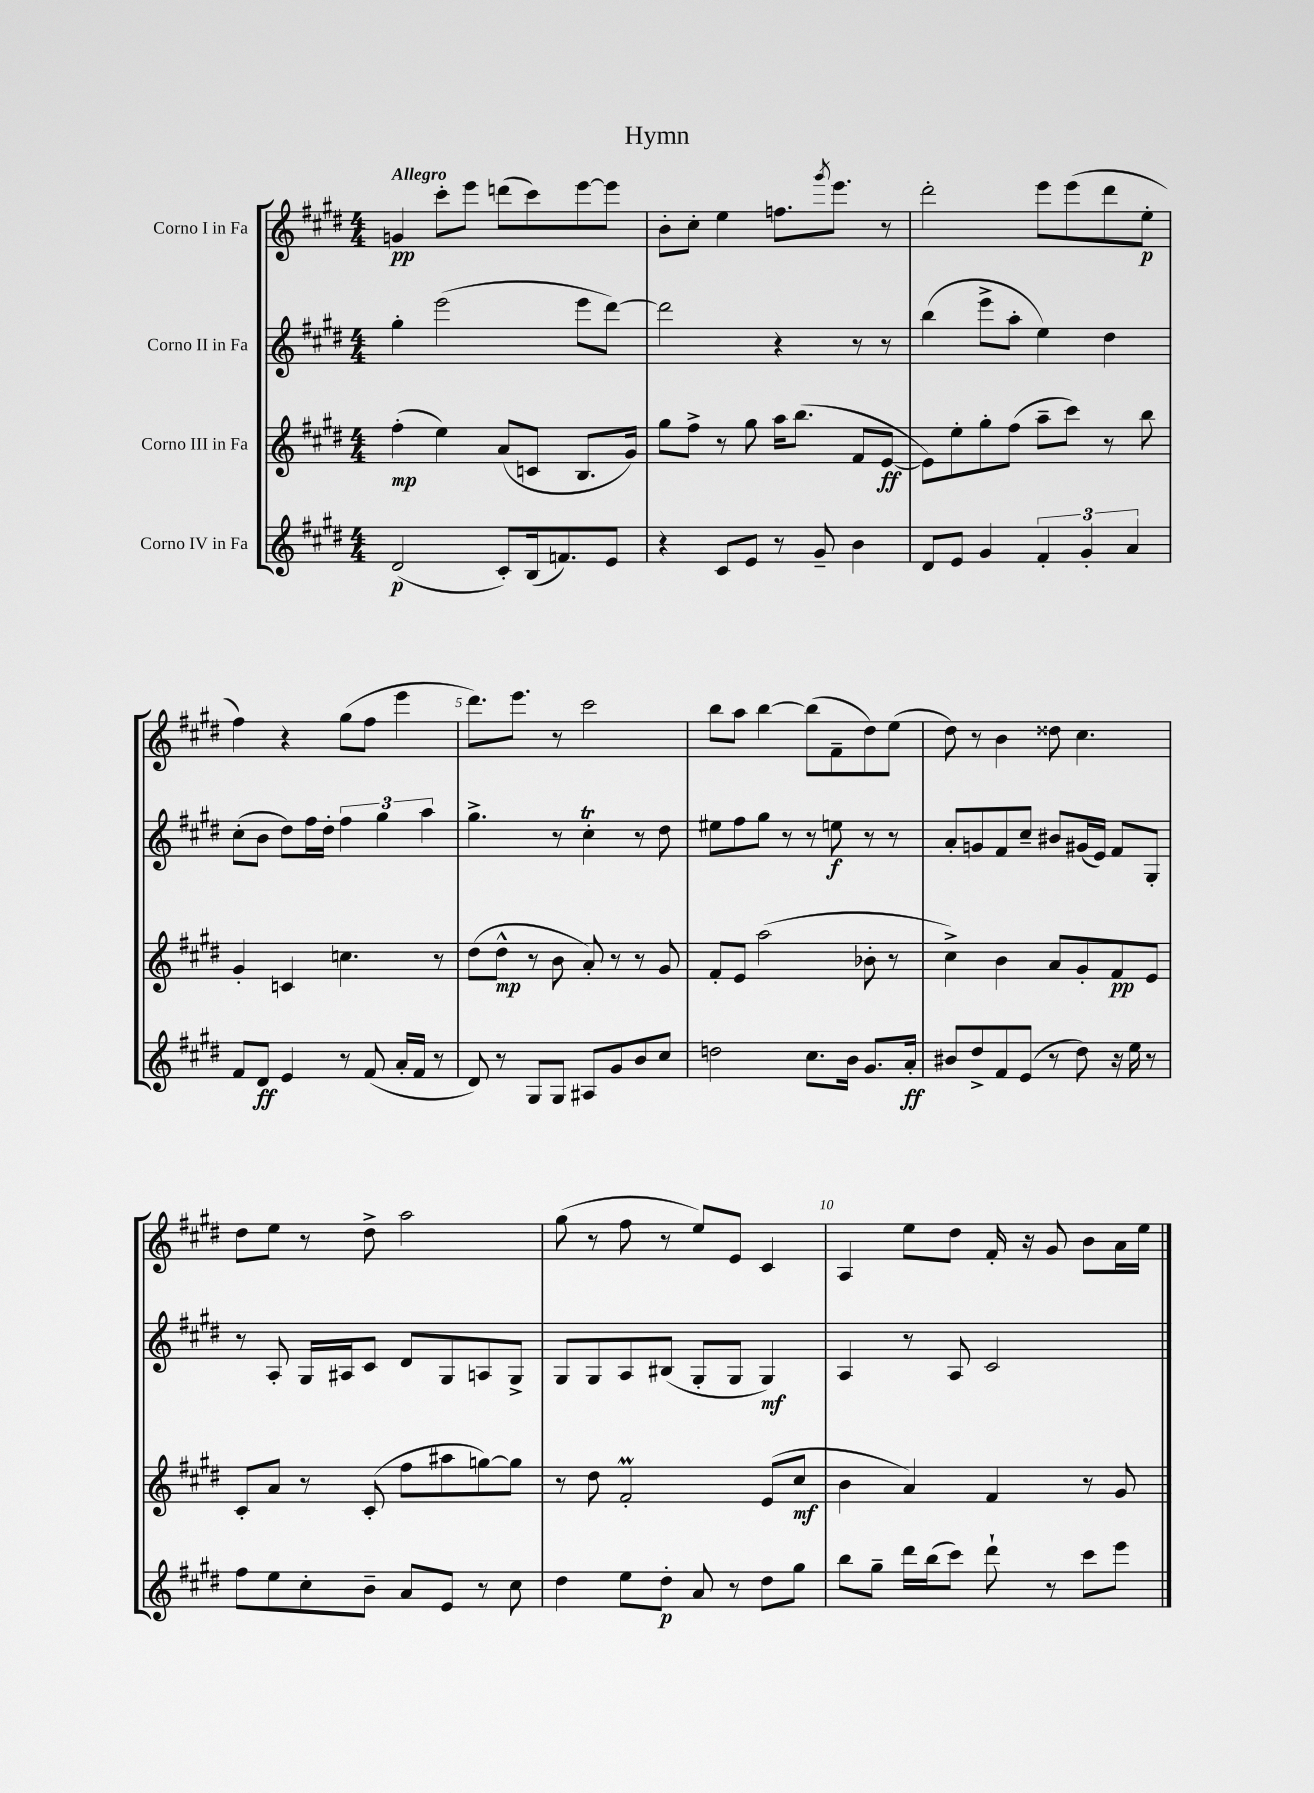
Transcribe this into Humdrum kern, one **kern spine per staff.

**kern	**kern	**kern	**kern
*staff4	*staff3	*staff2	*staff1
*clefG2	*clefG2	*clefG2	*clefG2
*k[f#c#g#d#]	*k[f#c#g#d#]	*k[f#c#g#d#]	*k[f#c#g#d#]
*M4/4	*M4/4	*M4/4	*M4/4
(2d#	(4ff#'	4gg#'	4g
.	4ee)	(2eee	8ccc#'
.	.	.	8eee
8c#')	(8a	.	(8ddd
(16B	8c	.	8ccc#)
8.f)	.	.	.
.	8.B	8eee	[8eee
8e	.	[8ddd#)	8eee]
.	16g#)	.	.
=	=	=	=
4r	8gg#	2ddd#]	8b'
.	8ff#^	.	8cc#'
8c#	8r	.	4ee
8e	8gg#	.	.
8r	16aa	4r	8.ff
.	(8.bb	.	.
8g#~	.	.	.
.	.	.	8qggg#
.	.	.	8.eee
4b	8f#	8r	.
.	[8e	8r	8r
=	=	=	=
8d#	8e])	(4bb	2ddd#'
8e	8ee'	.	.
4g#	8gg#'	8eee^	.
.	(8ff#	8aa'	.
6f#'	8aa~	4ee)	8eee
.	8ccc#)	.	(8eee
6g#'	.	.	.
.	8r	4dd#	8ddd#
6a	.	.	.
.	8bb	.	8ee'
=	=	=	=
8f#	4g#'	(8cc#'	4ff#)
8d#	.	8b	.
4e	4c	8dd#)	4r
.	.	16ff#	.
.	.	16dd#'	.
8r	4.cc	6ff#	(8gg#
(8f#	.	.	8ff#
.	.	6gg#	.
16a'	.	.	4eee
16f#	.	.	.
.	.	6aa	.
8r	8r	.	.
=	=	=	=
8d#)	(8dd#	4.gg#^	8.ddd#)
8r	8dd#^^	.	.
.	.	.	8.eee
8G#	8r	.	.
8G#	8b	8r	8r
8A#	8a')	4cc#'	2ccc#
8g#	8r	.	.
8b	8r	8r	.
8cc#	8g#	8dd#	.
=	=	=	=
2dd	8f#'	8ee#	8bb
.	8e	8ff#	8aa
.	(2aa	8gg#	[4bb
.	.	8r	.
8.cc#	.	8r	(8bb]
.	.	8ee	8f#~
16b	.	.	.
8.g#	8b-'	8r	8dd#)
.	8r	8r	(8ee
16a'	.	.	.
=	=	=	=
8b#	4cc#^)	8a'	8dd#)
8dd#^	.	8g	8r
8f#	4b	8f#	4b
(8e	.	8cc#~	.
8r	8a	8b#	8dd##
8dd#)	8g#'	(16g#	4.cc#
.	.	16e)	.
16r	8f#	8f#	.
16ee	.	.	.
8r	8e	8G#'	.
=	=	=	=
8ff#	8c#'	8r	8dd#
8ee	8a	8A'	8ee
8cc#'	8r	16G#	8r
.	.	16A#	.
8b~	(8c#'	8c#	8dd#^
8a	8ff#	8d#	2aa
8e	8aa#	8G#	.
8r	[8gg)	8A	.
8cc#	8gg]	8G#^	.
=	=	=	=
4dd#	8r	8G#	(8gg#
.	8dd#	8G#	8r
8ee	2f#'	8A	8ff#
8dd#'	.	(8B#	8r
8a	.	8G#'	8ee)
8r	.	8G#	8e
8dd#	(8e	4G#)	4c#
8gg#	8cc#	.	.
=	=	=	=
8bb	4b	4A	4A
8gg#~	.	.	.
16ddd#	4a)	8r	8ee
(16bb	.	.	.
8ccc#)	.	8A	8dd#
8ddd#`	4f#	2c#	16f#'
.	.	.	16r
8r	.	.	8g#
8ccc#	8r	.	8b
8eee	8g#	.	16a
.	.	.	16ee
==	==	==	==
*-	*-	*-	*-
